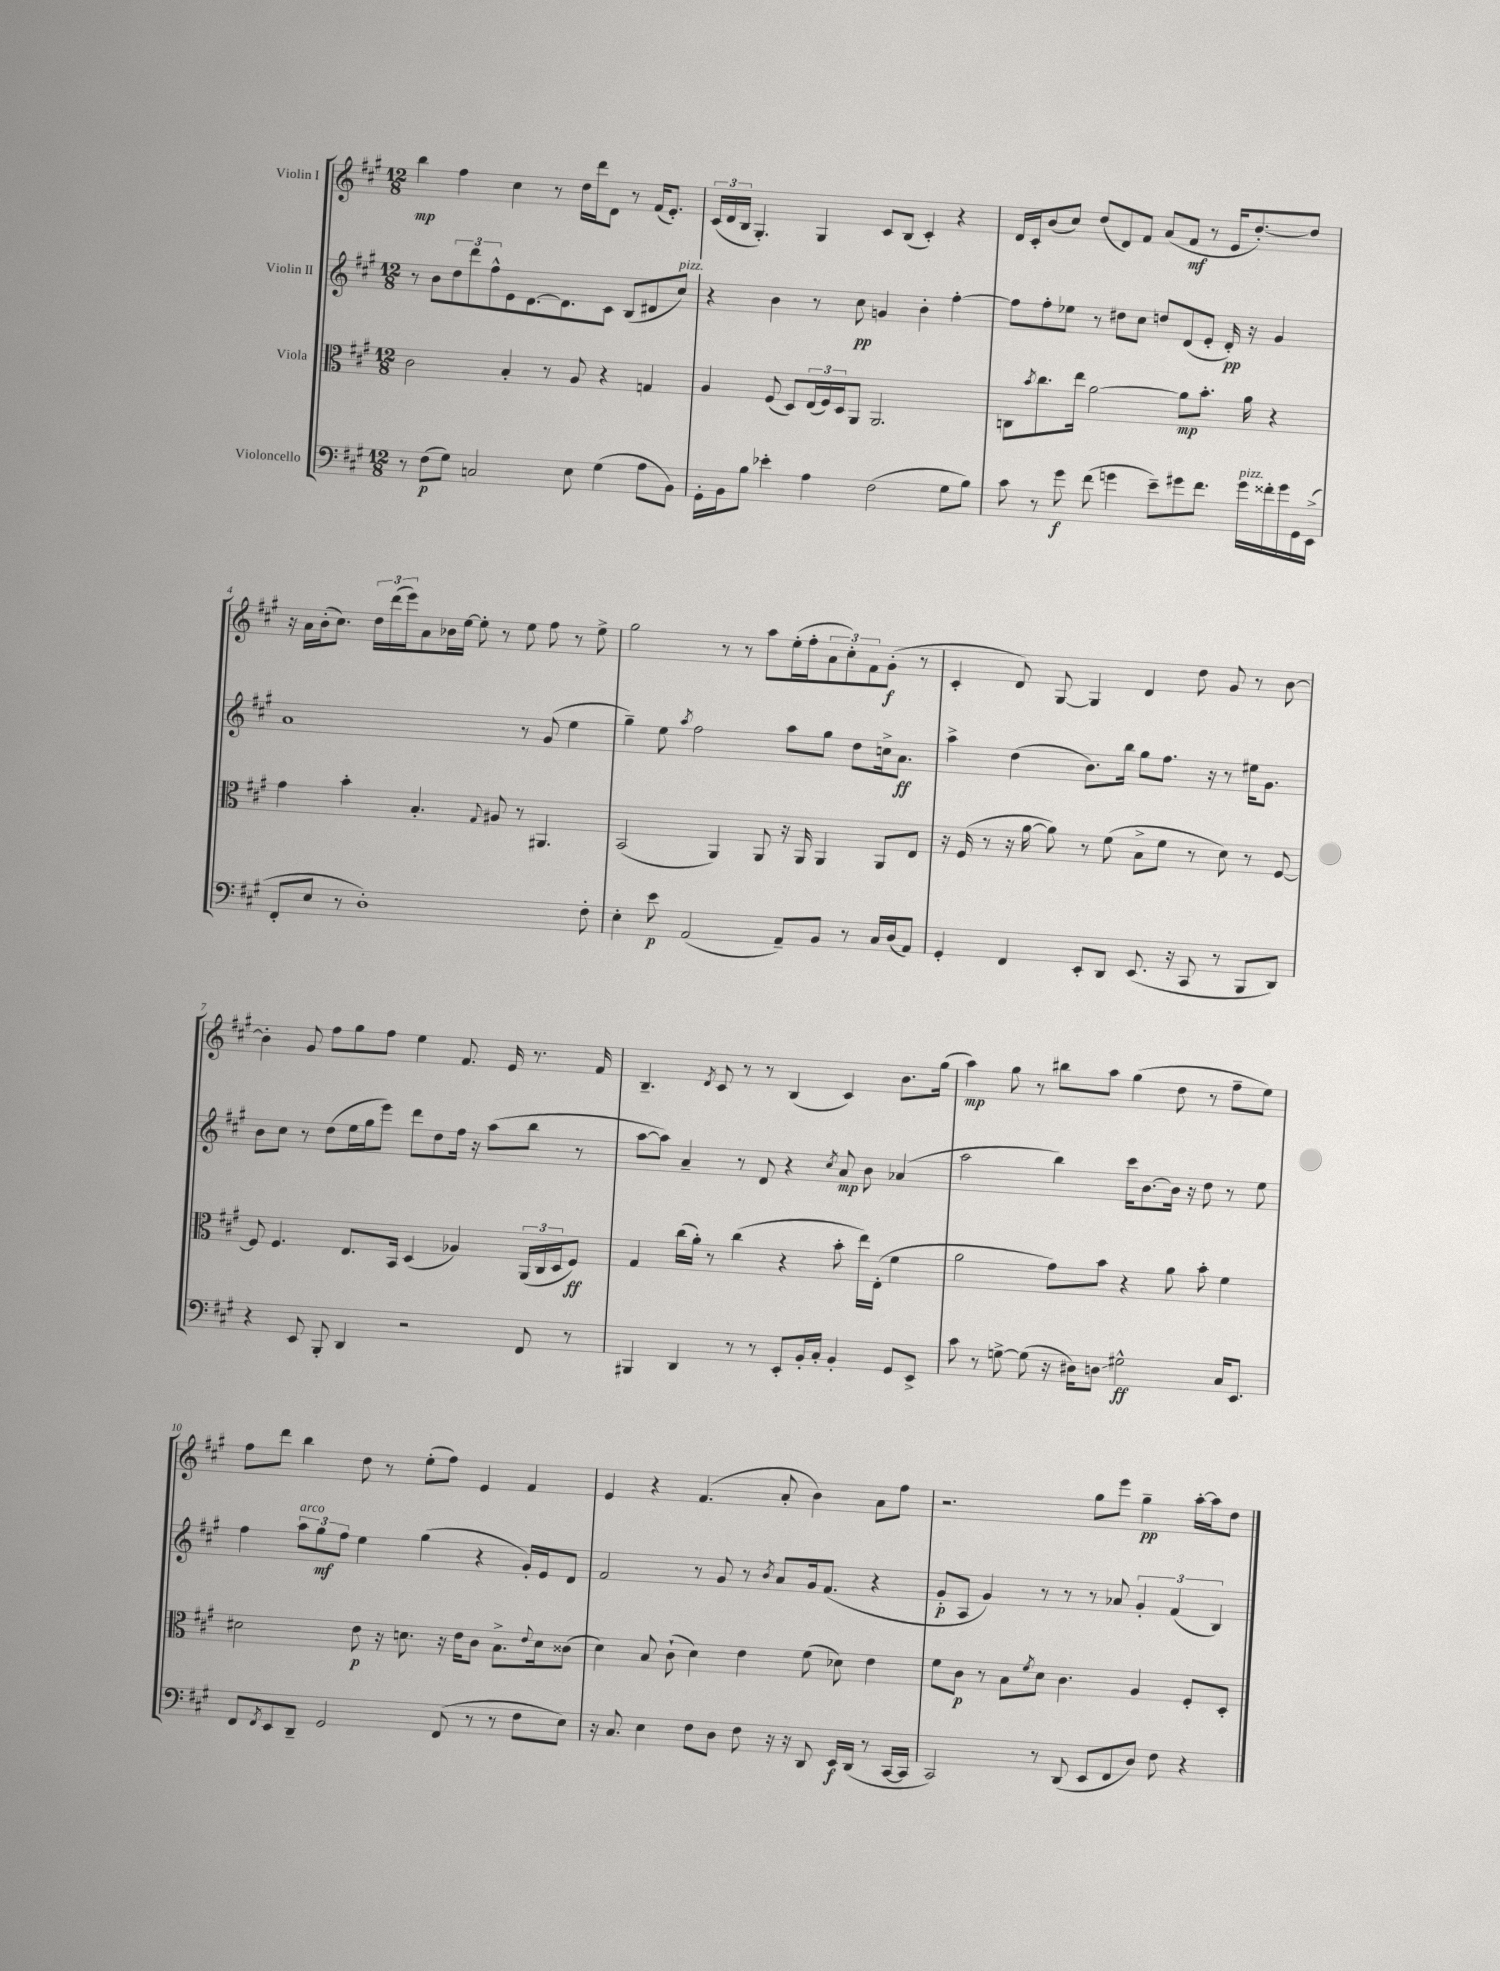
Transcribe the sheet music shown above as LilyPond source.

<<
\new StaffGroup <<
\new Staff = "s0" \with { instrumentName = "Violin I" } {
    \clef treble \key a \major \numericTimeSignature \time 12/8
    b''4\mp fis''4 cis''4 r8 d''16 d'''16 d'8 r8 fis'16( e'8.-.) |
    \tuplet 3/2 { cis'16( d'16 b16 } gis4.-.) gis4 cis'8 b8( cis'4-.) r4 |
    d'16 cis'16-. b'8( cis''8) d''8( d'8) fis'8 a'8( fis'8\mf r8 e'16 d''8.~-.) d''8 |
    r16 a'16 b'16-.( cis''8.) \tuplet 3/2 { d''16 d'''16( e'''16) } a'8 bes'16 e''16~ e''8-. r8 e''8 fis''8 r8 e''8-> |
    gis''2 r8 r8 a''8 e''16-.( fis''16-. \tuplet 3/2 { a'8 cis''8-.) fis'8 } gis'8-.\f( r8 |
    cis'4-. d'8) gis8~ gis4 d'4 d''8 gis'8 r8 b'8~ |
    b'4-. gis'8 fis''8 gis''8 fis''8 e''4 fis'8. e'16 r8. fis'16 |
    b4.-- \acciaccatura { d'8 } cis'8 r8 r8 b4( cis'4) b'8. gis''16( |
    a''4\mp) gis''8 r8 bis''8 a''8 gis''4( d''8 r8 fis''8-- e''8) |
    fis''8 d'''8 b''4 d''8 r8 e''8-.( fis''8) e'4 fis'4 |
    e'4 r4 fis'4.( a'8-. b'4) a'8 fis''8 |
    r2. gis''8 e'''8 gis''4--\pp a''16~-. a''16 d''8 \bar "|." |
}
\new Staff = "s1" \with { instrumentName = "Violin II" } {
    \clef treble \key a \major \numericTimeSignature \time 12/8
    r8 b'8 \tuplet 3/2 { d''8 d'''8 fis''8-^ } e'8 d'8.~ d'8. cis'8 b8( dis'8 cis''8^\markup { \italic "pizz." }) |
    r4 b'4 r8 cis''8\pp g'4 b'4-. fis''4~-. |
    fis''8 fis''8-. ees''8 r8 dis''8 cis''8 d''8 d'8( e'8-. d'16-.\pp) r16 gis'4 |
    a'1 r8 gis'8( e''4 |
    gis''4--) e''8 \acciaccatura { a''8 } fis''2 a''8 gis''8 d''8 c''16-> a'8.\ff |
    a''4-> d''4( b'8.) b''16 gis''8 fis''8. r16 r8 eis''16 gis'8. |
    b'8 cis''8 r8 d''8( e''16 gis''16 e'''8) d'''8 d''8 fis''16 r16 a''8( b''8 r8 |
    a''8~ a''8) a'4-- r8 d'8 r4 \acciaccatura { cis''8 } a'8\mp b'8 aes'4( |
    a''2 b''4) cis'''16 b'8.~ b'16 r16 d''8 r8 e''8 |
    fis''4 \tuplet 3/2 { a''8^\markup { \italic "arco" } gis''8\mf fis''8 } e''4 gis''4( r4 gis'16-.) e'16 d'8 |
    fis'2 r8 gis'8 r8 \acciaccatura { b'8 } a'8 gis'16 fis'8.( r4 |
    gis'8-.\p a8 gis'4) r8 r8 r8 aes'8 \tuplet 3/2 { gis'4-. fis'4( b4) } \bar "|." |
}
\new Staff = "s2" \with { instrumentName = "Viola" } {
    \clef alto \key a \major \numericTimeSignature \time 12/8
    cis'2 b4-. r8 a8 r4 g4 |
    a4 fis8( d8) \tuplet 3/2 { e16( fis16) d16 } a,8 a,2. |
    c8 \acciaccatura { b'8 } cis''8. e''16 a'2~ a'8\mp b'8.-. a'16 r4 |
    gis'4 b'4-. b4.-. \appoggiatura { gis8 } ais8 r8 ais,4. |
    b,2( a,4) a,8 r16 a,16 a,4 a,8 e8 |
    r16 fis16( r8 r16 a'16~ a'8) r8 fis'8( b8-> fis'8 r8 d'8) r8 fis8~ |
    fis8 fis4. e8. b,16 d4( aes4) \tuplet 3/2 { a,16( cis16 d16 } fis8\ff) |
    gis4 cis''16( a'16-.) r8 cis''4( r4 b'8-. e''16) e16-.( fis'4 |
    a'2 gis'8) b'8 r4 a'8 b'8-. fis'4 |
    dis'2 e'8\p r16 d'8. r16 e'16 cis'8 b8.-> \appoggiatura { e'8 } d'16 cisis'8( |
    d'4) b8 cis'8-!( d'4) e'4 fis'8( des'8) e'4 |
    fis'8 cis'8\p r8 b8 \acciaccatura { fis'8 } d'8 cis'4. a4 fis8-. d8-. \bar "|." |
}
\new Staff = "s3" \with { instrumentName = "Violoncello" } {
    \clef bass \key a \major \numericTimeSignature \time 12/8
    r8 fis8\p( gis8) c2 e8 gis4( a8 b,8) |
    gis,16-. b,16 b8 ees'4-. a4 fis2( gis8 b8) |
    cis'8 r8 gis'8\f fis'8( g'4 e'8--) gis'8 fis'8. gis'16^\markup { \italic "pizz." } fisis'16-. gis'16 gis,16 e,16->( |
    fis,8-. e8 r8 d1-.) fis8-. |
    e4-. e'8\p a,2( a,8--) b,8 r8 cis16 d16( a,8) |
    gis,4-. fis,4 e,8-. d,8 e,8.( r16 cis,8 r8 b,,8 d,8) |
    r4 e,8 b,,8-. d,4 r2 fis,8 r8 |
    bis,,4 d,4 r8 r8 e,8-. b,16-. cis16-. b,4-. gis,8 e,8-> |
    cis'8 r8 g8~-> g8( r16 dis16) d8\glissando gis2-^\ff cis16 e,8. |
    fis,8 \acciaccatura { fis,8 } e,8 d,8-- gis,2 fis,8( r8 r8 fis8 e8) |
    r16 cis8. e4 fis8 d8 fis8 r16 r16 d,8 e,16\f d,16( r8 cis,16~ cis,16 |
    cis,2) r8 d,8( e,8 fis,8 d8) fis8 r4 \bar "|." |
}
>>
>>
